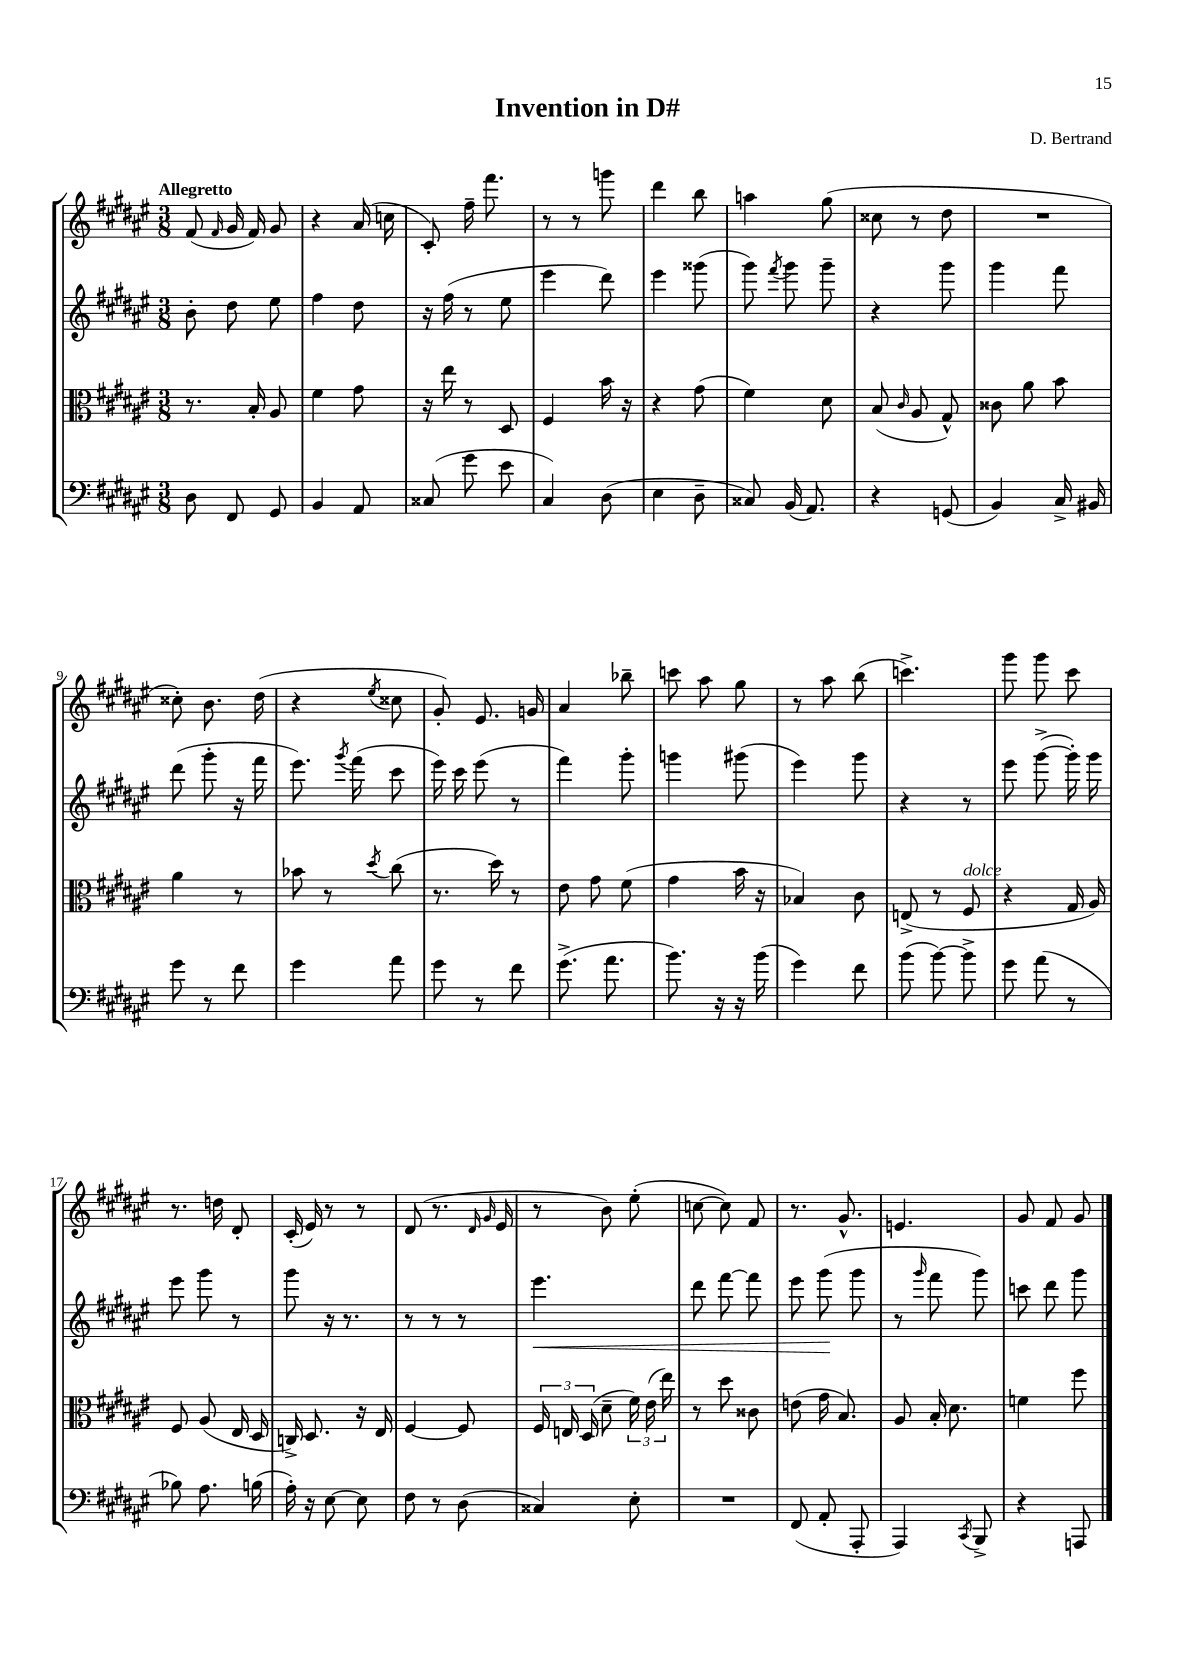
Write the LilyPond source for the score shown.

\header { title = "Invention in D#" composer = "D. Bertrand" }
<<
\new StaffGroup <<
\new Staff = "s0" {
    \clef treble \key fis \major \numericTimeSignature \time 3/8 \tempo "Allegretto"
    \autoBeamOff fis'8( \grace { fis'16 } gis'16 fis'16) gis'8 |
    r4 ais'16( c''16 |
    cis'8-.) fis''16-- fis'''8. |
    r8 r8 g'''8 |
    dis'''4 b''8 |
    a''4 gis''8( |
    cisis''8 r8 dis''8 |
    R4. |
    cisis''8-.) b'8. dis''16( |
    r4 \acciaccatura { eis''8 } cisis''8 |
    gis'8-.) eis'8. g'16 |
    ais'4 bes''8-- |
    c'''8 ais''8 gis''8 |
    r8 ais''8 b''8( |
    c'''4.->) |
    gis'''8 gis'''8 cis'''8 |
    r8. d''16 dis'8-. |
    cis'16-.( eis'16) r8 r8 |
    dis'8( r8. \grace { dis'16 gis'16 } eis'16 |
    r8 b'8) eis''8-.( |
    c''8~ c''8) fis'8 |
    r8. gis'8.-^ |
    e'4. |
    gis'8 fis'8 gis'8 \bar "|." |
}
\new Staff = "s1" {
    \clef treble \key fis \major \numericTimeSignature \time 3/8
    \autoBeamOff b'8-. dis''8 eis''8 |
    fis''4 dis''8 |
    r16 fis''16( r8 eis''8 |
    eis'''4 dis'''8) |
    eis'''4 gisis'''8( |
    gis'''8) \acciaccatura { fis'''8 } gis'''8 gis'''8-- |
    r4 gis'''8 |
    gis'''4 fis'''8 |
    dis'''8( gis'''8-. r16 fis'''16 |
    eis'''8.) \acciaccatura { gis'''8 } fis'''16( cis'''8 |
    eis'''16) cis'''16 eis'''8( r8 |
    fis'''4) gis'''8-. |
    g'''4 gis'''8( |
    eis'''4) gis'''8 |
    r4 r8 |
    eis'''8 gis'''8~->( gis'''16-.) gis'''16 |
    eis'''8 gis'''8 r8 |
    gis'''8 r16 r8. |
    r8 r8 r8 |
    eis'''4.\< |
    dis'''8 fis'''8~ fis'''8 |
    eis'''8 gis'''8\!( gis'''8 |
    r8 \grace { gis'''16 } fis'''8 gis'''8) |
    c'''8 dis'''8 gis'''8 \bar "|." |
}
\new Staff = "s2" {
    \clef alto \key fis \major \numericTimeSignature \time 3/8
    \autoBeamOff r8. b16-. ais8 |
    fis'4 gis'8 |
    r16 eis''16 r8 dis8 |
    fis4 b'16 r16 |
    r4 gis'8( |
    fis'4) dis'8 |
    b8( \grace { cis'16 } ais8 gis8-^) |
    cisis'8 ais'8 b'8 |
    ais'4 r8 |
    bes'8 r8 \acciaccatura { dis''8 } cis''8( |
    r8. dis''16) r8 |
    eis'8 gis'8 fis'8( |
    gis'4 b'16 r16 |
    bes4) cis'8 |
    e8->( r8 fis8^\markup { \italic "dolce" } |
    r4 gis16 ais16) |
    fis8 ais8( eis16 dis16 |
    c16->) dis8. r16 eis16 |
    fis4~ fis8 |
    \tuplet 3/2 { fis16 e16 dis16( } dis'8-- \tuplet 3/2 { fis'16) eis'16( eis''16) } |
    r8 dis''8 cisis'8 |
    e'8( gis'16 b8.) |
    ais8 b16-. dis'8. |
    f'4 fis''8 \bar "|." |
}
\new Staff = "s3" {
    \clef bass \key fis \major \numericTimeSignature \time 3/8
    \autoBeamOff dis8 fis,8 gis,8 |
    b,4 ais,8 |
    cisis8( gis'8 eis'8 |
    cis4) dis8( |
    eis4 dis8-- |
    cisis8) b,16( ais,8.) |
    r4 g,8( |
    b,4) cis16-> bis,16 |
    gis'8 r8 fis'8 |
    gis'4 ais'8 |
    gis'8 r8 fis'8 |
    gis'8.->( ais'8. |
    b'8.) r16 r16 b'16( |
    gis'4) fis'8 |
    b'8( b'8~) b'8-> |
    gis'8 ais'8( r8 |
    bes8) ais8. b16( |
    ais16-.) r16 eis8~ eis8 |
    fis8 r8 dis8( |
    cisis4) eis8-. |
    R4. |
    fis,8( ais,8-. ais,,8-. |
    ais,,4) \acciaccatura { cis,8 } b,,8-> |
    r4 a,,8 \bar "|." |
}
>>
>>
